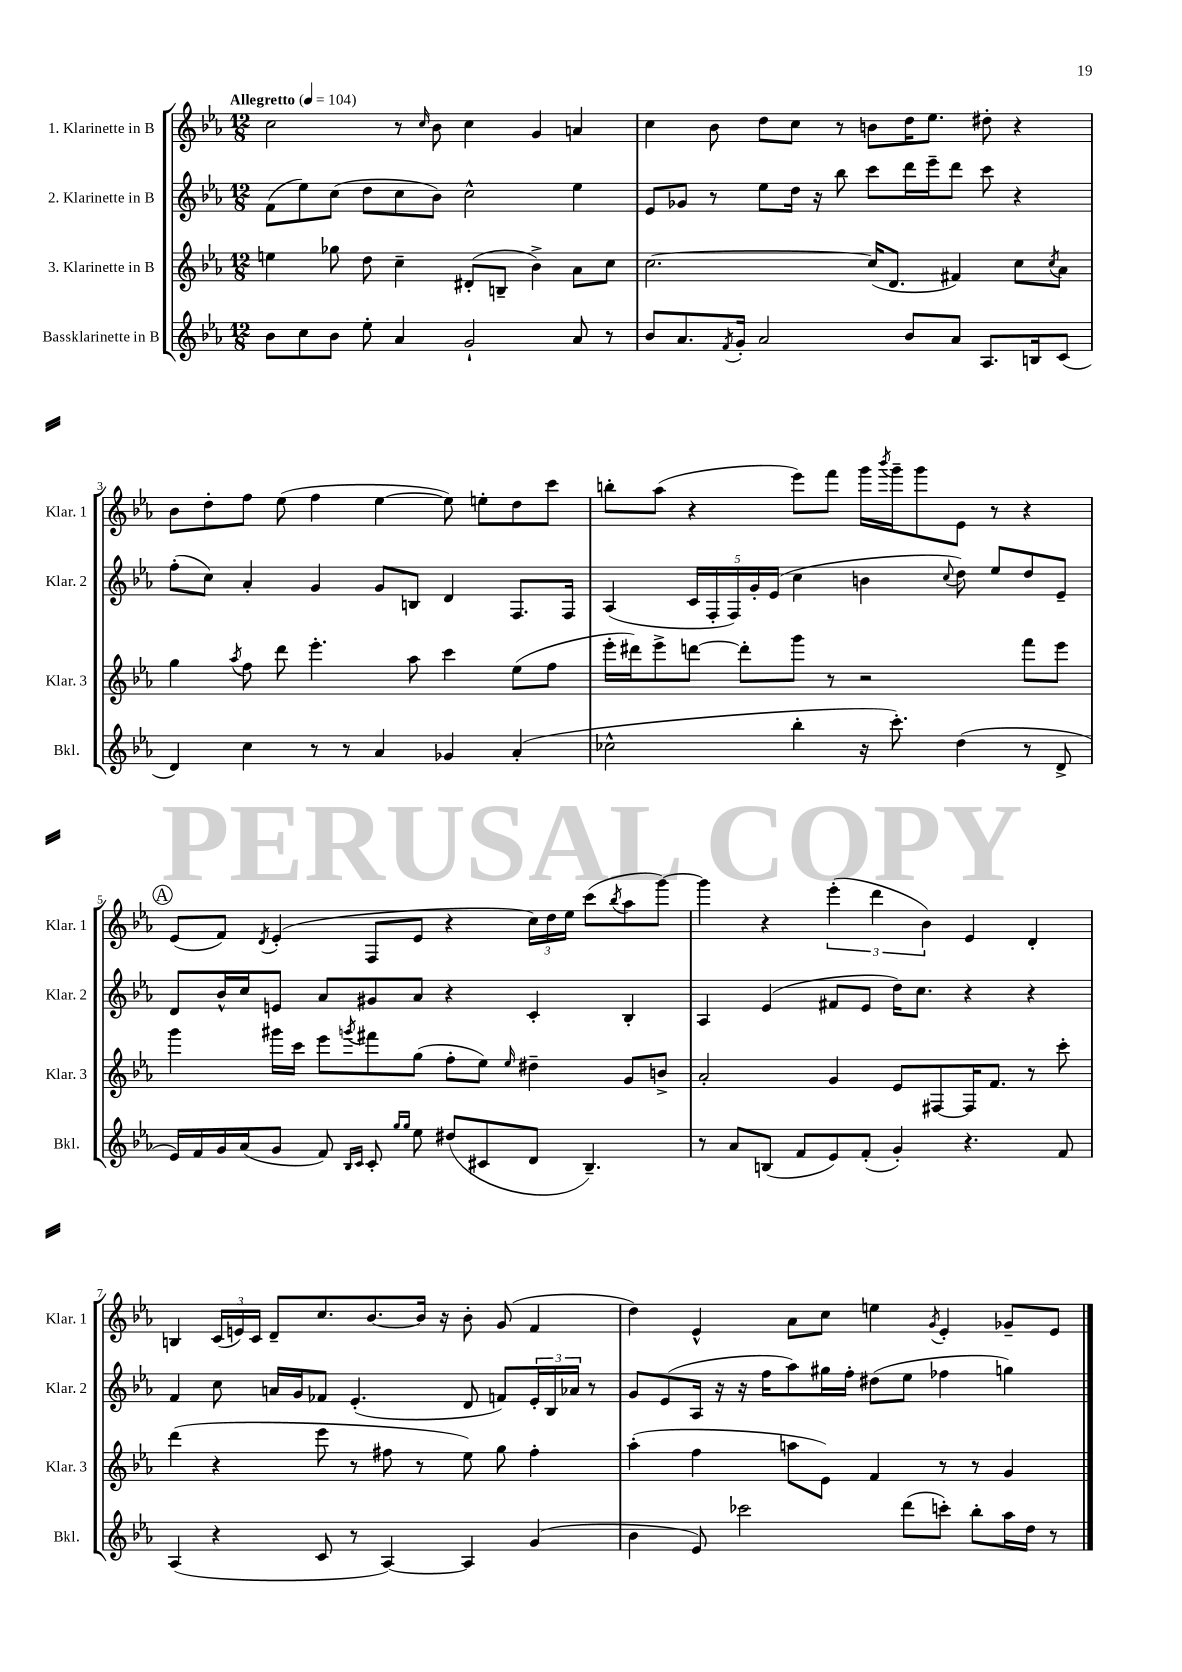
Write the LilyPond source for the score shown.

<<
\new StaffGroup <<
\new Staff = "s0" \with { instrumentName = "1. Klarinette in B" shortInstrumentName = "Klar. 1" } {
    \clef treble \key ees \major \numericTimeSignature \time 12/8 \tempo "Allegretto" 4 = 104
    c''2 r8 \grace { c''16 } bes'8 c''4 g'4 a'4 |
    c''4 bes'8 d''8 c''8 r8 b'8 d''16 ees''8. dis''8-. r4 |
    bes'8 d''8-. f''8 ees''8( f''4 ees''4~ ees''8) e''8-. d''8 c'''8 |
    b''8-. aes''8( r4 ees'''8) f'''8 g'''16 \acciaccatura { bes'''8 } g'''16-- g'''8 ees'8 r8 r4 |
    \mark \markup { \circle "A" } ees'8( f'8) \acciaccatura { d'8 } ees'4-.( f8 ees'8 r4 \tuplet 3/2 { c''16) d''16 ees''16 } c'''8( \acciaccatura { bes''8 } aes''8 g'''8~) |
    g'''4 r4 \tuplet 3/2 { ees'''4-.( d'''4 bes'4) } ees'4 d'4-. |
    b4 \tuplet 3/2 { c'16( e'16) c'16 } d'8-- c''8. bes'8.~ bes'16 r16 bes'8-. g'8( f'4 |
    d''4) ees'4-^ aes'8 c''8 e''4 \acciaccatura { g'8 } ees'4-. ges'8-- ees'8 \bar "|." |
}
\new Staff = "s1" \with { instrumentName = "2. Klarinette in B" shortInstrumentName = "Klar. 2" } {
    \clef treble \key ees \major \numericTimeSignature \time 12/8
    f'8( ees''8) c''8( d''8 c''8 bes'8) c''2-^ ees''4 |
    ees'8 ges'8 r8 ees''8 d''16 r16 bes''8 c'''8 d'''16 ees'''16-- d'''8 c'''8 r4 |
    f''8-.( c''8) aes'4-. g'4 g'8 b8 d'4 f8. f16 |
    aes4( \tuplet 5/4 { c'16 f16-. f16) g'16-. ees'16( } c''4 b'4 \appoggiatura { c''8 } d''8) ees''8 d''8 ees'8-- |
    \mark \markup { \circle "A" } d'8 bes'16-^ c''16 e'8 aes'8 gis'8 aes'8 r4 c'4-. bes4-. |
    aes4 ees'4( fis'8 ees'8 d''16) c''8. r4 r4 |
    f'4 c''8 a'16 g'16 fes'8 ees'4.-.( d'8 f'8) \tuplet 3/2 { ees'16-. bes16 aes'16 } r8 |
    g'8 ees'8( aes16 r16 r16 f''16 aes''8) gis''16 f''16-. dis''8( ees''8 fes''4 g''4) \bar "|." |
}
\new Staff = "s2" \with { instrumentName = "3. Klarinette in B" shortInstrumentName = "Klar. 3" } {
    \clef treble \key ees \major \numericTimeSignature \time 12/8
    e''4 ges''8 d''8 c''4-- dis'8-.( b8-- bes'4->) aes'8 c''8 |
    c''2.~ c''16( d'8. fis'4) c''8 \acciaccatura { c''8 } aes'8 |
    g''4 \acciaccatura { aes''8 } f''8 d'''8 ees'''4.-. aes''8 c'''4 ees''8( f''8 |
    ees'''16-. dis'''16) ees'''8-> d'''8~ d'''8-. g'''8 r8 r2 f'''8 ees'''8 |
    \mark \markup { \circle "A" } g'''4 gis'''16 c'''16 ees'''8 \acciaccatura { g'''8 } fis'''8 g''8( f''8-. ees''8) \grace { ees''16 } dis''4-- g'8 b'8-> |
    aes'2-. g'4 ees'8 fis8~ fis16 f'8. r8 c'''8-. |
    d'''4( r4 ees'''8 r8 fis''8 r8 ees''8) g''8 fis''4-. |
    aes''4-.( f''4 a''8 ees'8) f'4 r8 r8 g'4 \bar "|." |
}
\new Staff = "s3" \with { instrumentName = "Bassklarinette in B" shortInstrumentName = "Bkl." } {
    \clef treble \key ees \major \numericTimeSignature \time 12/8
    bes'8 c''8 bes'8 ees''8-. aes'4 g'2-! aes'8 r8 |
    bes'8 aes'8. \acciaccatura { f'8 } g'16-. aes'2 bes'8 aes'8 aes8. b16 c'8( |
    d'4) c''4 r8 r8 aes'4 ges'4 aes'4-.( |
    ces''2-^ bes''4-. r16 c'''8.-.) d''4( r8 d'8-> |
    \mark \markup { \circle "A" } ees'16) f'16 g'16 aes'16( g'8 f'8) \grace { bes16 c'16 } c'8-. \grace { g''16 g''16 } ees''8 dis''8( cis'8 d'8 bes4.--) |
    r8 aes'8 b8( f'8 ees'8) f'8-.( g'4-.) r4. f'8 |
    aes4( r4 c'8 r8 aes4~) aes4 g'4( |
    bes'4 ees'8) ces'''2 d'''8( c'''8-.) bes''8-. aes''16 d''16 r8 \bar "|." |
}
>>
>>
